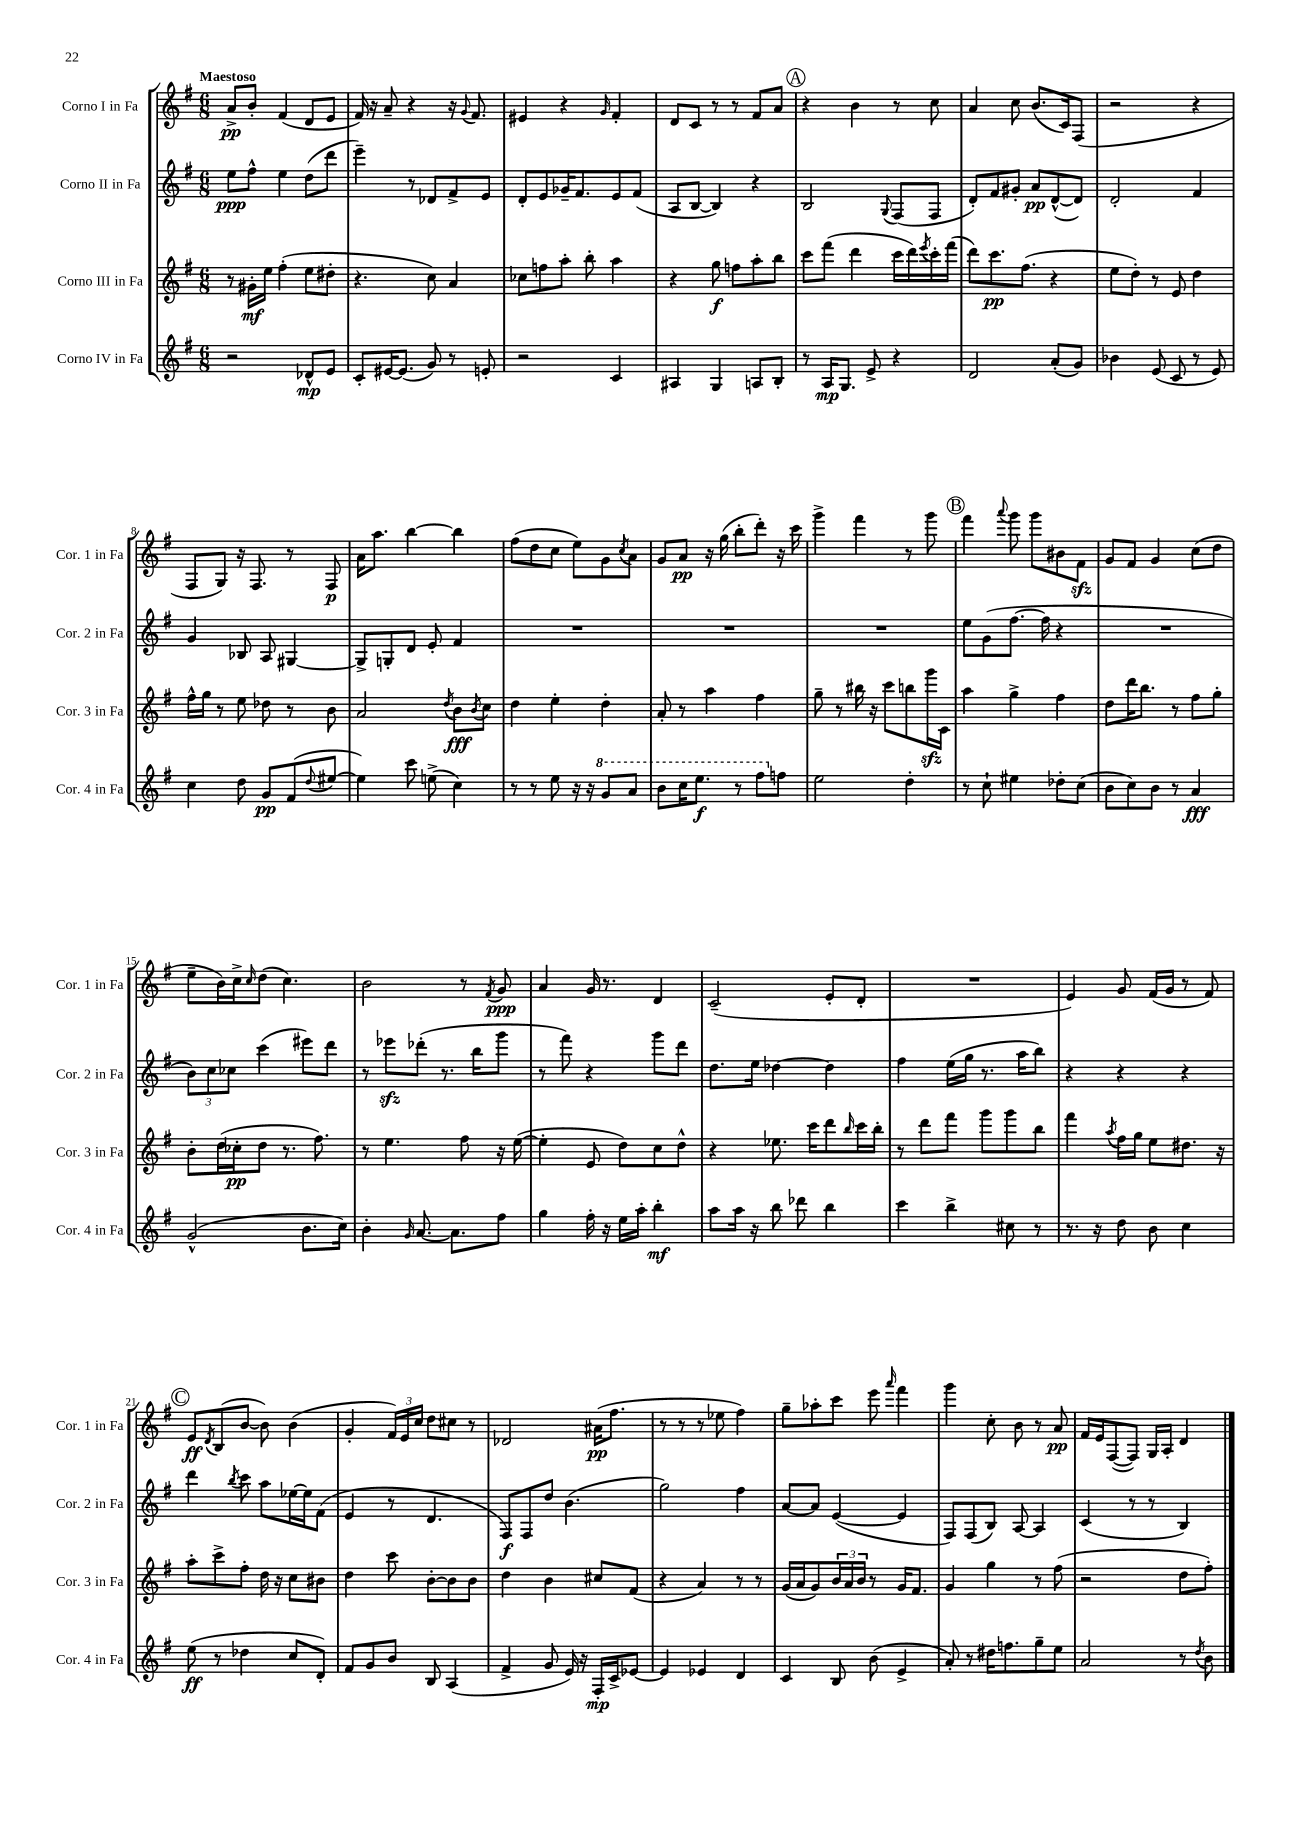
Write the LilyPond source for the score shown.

<<
\new StaffGroup <<
\new Staff = "s0" \with { instrumentName = "Corno I in Fa" shortInstrumentName = "Cor. 1 in Fa" } {
    \clef treble \key g \major \numericTimeSignature \time 6/8 \tempo "Maestoso"
    a'8->\pp b'8-. fis'4( d'8 e'8 |
    fis'16) r16 a'8-- r4 r16 \appoggiatura { g'8 } fis'8. |
    eis'4 r4 \grace { g'16 } fis'4-. |
    d'8 c'8 r8 r8 fis'8 a'8 |
    \mark \markup { \circle "A" } r4 b'4 r8 c''8 |
    a'4 c''8 b'8.( c'16) fis8( |
    r2 r4 |
    fis8 g8) r16 fis8. r8 fis8\p |
    a'16 a''8. b''4~ b''4 |
    fis''8( d''8 c''8 e''8) g'8 \acciaccatura { c''8 } a'8 |
    g'8 a'8\pp r16 g''16( b''8-. d'''8-.) r16 c'''16 |
    g'''4-> fis'''4 r8 g'''8 |
    \mark \markup { \circle "B" } fis'''4 \appoggiatura { a'''8 } g'''8 g'''8 bis'8 fis'8\sfz |
    g'8 fis'8 g'4 c''8( d''8 |
    e''8-- b'16) c''16-> \grace { c''16 } d''8( c''4.) |
    b'2 r8 \acciaccatura { fis'8 } g'8\ppp |
    a'4 g'16 r8. d'4 |
    c'2--( e'8-. d'8-. |
    R2. |
    e'4) g'8 fis'16( g'16 r8 fis'8) |
    \mark \markup { \circle "C" } e'8\ff \acciaccatura { d'8 } b8( b'8~ b'8) b'4( |
    g'4-. \tuplet 3/2 { fis'16) e'16 c''16 } d''8 cis''8 r8 |
    des'2 ais'16\pp( fis''8. |
    r8 r8 r8 ees''8 fis''4) |
    g''8-- aes''8-. c'''8 e'''8 \grace { a'''16 } fis'''4 |
    g'''4 c''8-. b'8 r8 a'8\pp |
    fis'16 e'16 fis8~( fis8) g16 a16-. d'4 \bar "|." |
}
\new Staff = "s1" \with { instrumentName = "Corno II in Fa" shortInstrumentName = "Cor. 2 in Fa" } {
    \clef treble \key g \major \numericTimeSignature \time 6/8
    e''8\ppp fis''8-^ e''4 d''8( d'''8 |
    e'''4--) r8 des'8 fis'8-> e'8 |
    d'8-. e'8 ges'16-- fis'8. e'8 fis'8( |
    a8 b8~ b4) r4 |
    \mark \markup { \circle "A" } b2 \appoggiatura { g8 } fis8( fis8 |
    d'8-.) fis'8 gis'8-. a'8\pp d'8~-^( d'8) |
    d'2-. fis'4 |
    g'4 bes8 a8 gis4~ |
    gis8-> g8-. d'8 e'8-. fis'4 |
    R2. |
    R2. |
    R2. |
    \mark \markup { \circle "B" } e''8 g'8( fis''8.~ fis''16 r4 |
    R2. |
    \tuplet 3/2 { b'8) c''8 ces''8 } c'''4( eis'''8) d'''8 |
    r8 ees'''8\sfz des'''8-.( r8. b''16 g'''8 |
    r8 fis'''8) r4 g'''8 d'''8 |
    d''8. e''16 des''4~ des''4 |
    fis''4 e''16( g''16 r8. a''16 b''8) |
    r4 r4 r4 |
    \mark \markup { \circle "C" } d'''4 \acciaccatura { b''8 } c'''8 a''8 ees''16~ ees''16 fis'8( |
    e'4 r8 d'4. |
    fis8\f) fis8 d''8 b'4.( |
    g''2) fis''4 |
    a'8~ a'8 e'4~( e'4 |
    fis8) fis8( b8) a8~ a4 |
    c'4( r8 r8 b4) \bar "|." |
}
\new Staff = "s2" \with { instrumentName = "Corno III in Fa" shortInstrumentName = "Cor. 3 in Fa" } {
    \clef treble \key g \major \numericTimeSignature \time 6/8
    r8 gis'16-.\mf e''16 fis''4-.( e''8 dis''8-. |
    r4. c''8) a'4 |
    ces''8 f''8 a''8-. b''8-. a''4 |
    r4 g''8\f f''8 a''8-. b''8 |
    \mark \markup { \circle "A" } c'''8 fis'''8( d'''4 c'''16 d'''16) \acciaccatura { e'''8 } c'''16-. fis'''16( |
    d'''8) c'''8.\pp fis''8.( r4 |
    e''8 d''8-.) r8 e'8 d''4 |
    fis''16-^ g''16 r8 e''8 des''8 r8 b'8 |
    a'2 \acciaccatura { d''8 } b'8\fff \acciaccatura { b'8 } c''8 |
    d''4 e''4-. d''4-. |
    a'8-. r8 a''4 fis''4 |
    g''8-- r8 bis''16 r16 c'''8 b''8 g'''16\sfz c'16 |
    \mark \markup { \circle "B" } a''4 g''4-> fis''4 |
    d''8 d'''16 b''8. r8 fis''8 g''8-. |
    b'8-. d''16( ces''16-.\pp d''8 r8. fis''8.) |
    r8 e''4. fis''8 r16 e''16~( |
    e''4-. e'8 d''8) c''8 d''8-^ |
    r4 ees''8. c'''16 d'''8 \grace { b''16 } c'''16 b''16-. |
    r8 d'''8 fis'''8 g'''8 g'''8 b''8 |
    fis'''4 \acciaccatura { a''8 } fis''16 g''16 e''8 dis''8. r16 |
    \mark \markup { \circle "C" } a''8-. c'''8-> fis''8-. d''16 r16 c''8 bis'8 |
    d''4 c'''8 b'8~-. b'8 b'8 |
    d''4 b'4 cis''8 fis'8( |
    r4 a'4) r8 r8 |
    g'16( a'16 g'8) \tuplet 3/2 { b'16 a'16 b'16 } r8 g'16 fis'8. |
    g'4 g''4 r8 fis''8( |
    r2 d''8 fis''8-.) \bar "|." |
}
\new Staff = "s3" \with { instrumentName = "Corno IV in Fa" shortInstrumentName = "Cor. 4 in Fa" } {
    \clef treble \key g \major \numericTimeSignature \time 6/8
    r2 des'8-^\mp e'8 |
    c'8-. eis'16~ eis'8.( g'8) r8 e'8-. |
    r2 c'4 |
    ais4 g4 a8 b8-. |
    \mark \markup { \circle "A" } r8 a16\mp g8. e'8-> r4 |
    d'2 a'8-.( g'8) |
    bes'4 e'8( c'8 r8 e'8) |
    c''4 d''8 g'8\pp fis'8( \appoggiatura { d''8 } eis''8~ |
    eis''4) c'''8 e''8->( c''4) |
    r8 r8 e''8 r16 r16 \ottava #1 g''8 a''8 |
    b''8 c'''16 e'''8.\f r8 fis'''8 \ottava #0 f''8 |
    e''2 d''4-. |
    \mark \markup { \circle "B" } r8 c''8-! eis''4 des''8-. c''8( |
    b'8 c''8) b'8 r8 a'4\fff |
    g'2-^( b'8. c''16) |
    b'4-. \grace { g'16 } a'8.~ a'8. fis''8 |
    g''4 fis''16-. r16 e''16 a''16-. b''4-.\mf |
    a''8 a''16 r16 b''8 des'''8 b''4 |
    c'''4 b''4-> cis''8 r8 |
    r8. r16 d''8 b'8 c''4 |
    \mark \markup { \circle "C" } e''8\ff( r8 des''4 c''8 d'8-.) |
    fis'8 g'8 b'8 b8 a4( |
    fis'4-> g'8 e'16) r16 fis16-.\mp c'16-> ees'8~ |
    ees'4 ees'4 d'4 |
    c'4 b8 b'8( e'4-> |
    a'8-.) r8 dis''16 f''8. g''8-- e''8 |
    a'2 r8 \acciaccatura { d''8 } b'8 \bar "|." |
}
>>
>>
